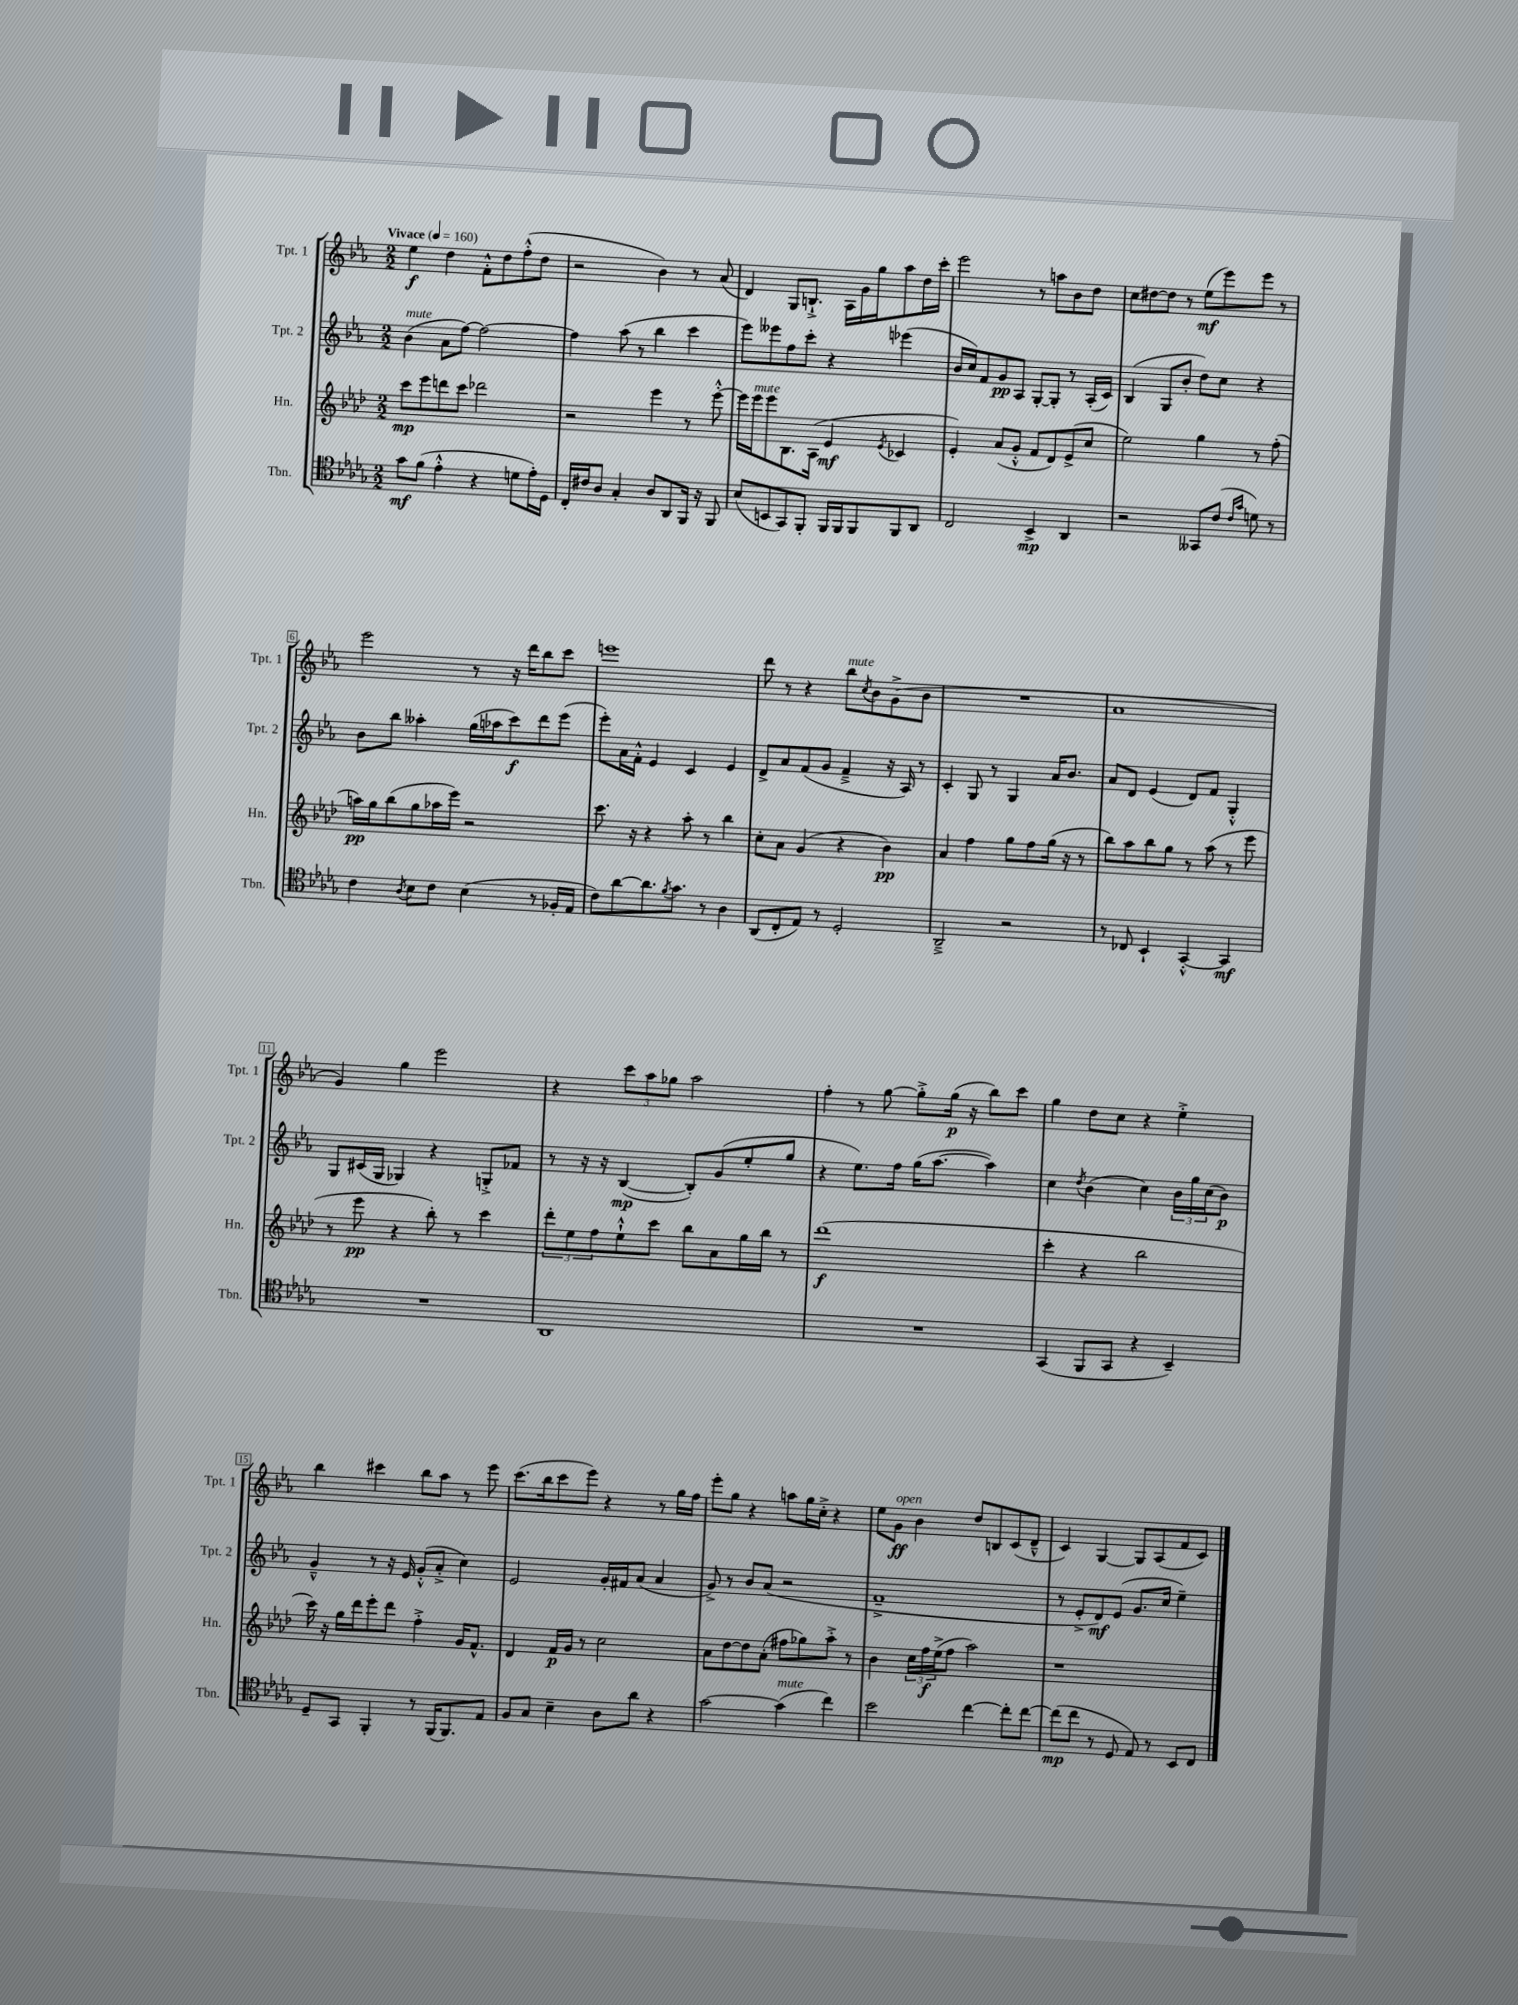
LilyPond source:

<<
\new StaffGroup <<
\new Staff = "s0" \with { instrumentName = "Tpt. 1" shortInstrumentName = "Tpt. 1" } {
    \clef treble \key ees \major \numericTimeSignature \time 2/2 \tempo "Vivace" 4 = 160
    ees''4\f d''4 f'8-.-^ d''8 f''8-.-^( d''8 |
    r2 bes'4) r8 aes'8( |
    d'4) g8 b8.-!-> aes16 g'16 g''16 aes''8 d''16 c'''16-. |
    ees'''2 r8 a''8 bes'8 d''8 |
    c''8 dis''8~ dis''8 r8 ees''8\mf( ees'''8) ees'''8 r8 |
    ees'''2 r8 r16 d'''16 bes''8 c'''8 |
    e'''1 |
    d'''8 r8 r4 bes''8^\markup { \italic "mute" } \acciaccatura { c''8 } bes'8 g'8->( bes'8 |
    R1 |
    aes'1 |
    g'4) g''4 ees'''2 |
    r4 \tuplet 3/2 { c'''8 aes''8 ges''8 } aes''2 |
    f''4-. r8 g''8~ g''8-.-> g''16\p( r16 bes''8) c'''8 |
    g''4 d''8 c''8 r4 ees''4-.-> |
    bes''4 cis'''4 bes''8 aes''8 r8 ees'''8 |
    c'''8.( bes''16 c'''8 ees'''8) r4 r8 g''16 f''16 |
    ees'''8-. g''8 r4 a''8 g''16 c''16-.-> r4 |
    ees''8 g'8\ff^\markup { \italic "open" } bes'4 d''8 b8 c'8( d'8---^ |
    c'4) g4~ g8 aes8( f'8 c'8) \bar "|." |
}
\new Staff = "s1" \with { instrumentName = "Tpt. 2" shortInstrumentName = "Tpt. 2" } {
    \clef treble \key ees \major \numericTimeSignature \time 2/2
    bes'4^\markup { \italic "mute" }( aes'8 f''8~) f''2~ |
    f''4 aes''8( r8 bes''4 c'''4 |
    ees'''8) eeses'''8 f''8 c'''8-. r4 ees'''4( |
    bes'16 c''16) f'8 g'8\pp aes8 g8~-. g8-. r8 aes16-.( c'16) |
    bes4( g8 bes'8-. d''8) c''8 r4 |
    bes'8 bes''8 aeses''4-. g''16( aes''16 c'''8\f) d'''8 ees'''8( |
    ees'''8-.) aes'16 f'16-.-^ ees'4 c'4 ees'4 |
    d'8-> aes'8 f'8( g'8 f'4---> r16 aes16) r8 |
    c'4-. g8 r8 g4 aes'16 bes'8. |
    aes'8 d'8 ees'4( d'8) f'8 g4-.-^ |
    g8 cis'16( g16 ges4) r4 g8-.-> fes'8 |
    r8 r16 r16 bes4~\mp( bes8-.) g'8( ees''8-. g''8 |
    r4 ees''8.) f''16 g''16( aes''8.~ aes''4) |
    c''4 \acciaccatura { d''8 } bes'4( c''4) \tuplet 3/2 { bes'16 g''16 c''16( } bes'8\p) |
    g'4---^ r8 r16 ees'16 g'8-.-^( aes'8-.-> c''4) |
    ees'2 g'16-. fis'16 aes'8( aes'4 |
    g'8->) r8 bes'8 aes'8( r2 |
    f'1---> |
    r8 ees'8-.-> d'8\mf) ees'8( g'8. c''16 ees''4--) \bar "|." |
}
\new Staff = "s2" \with { instrumentName = "Hn." shortInstrumentName = "Hn." } {
    \clef treble \key aes \major \numericTimeSignature \time 2/2
    c'''8\mp ees'''8 d'''8 c'''8 des'''2 |
    r2 ees'''4 r8 ees'''8~-.-^ |
    ees'''16 ees'''16^\markup { \italic "mute" } ees'''8 bes8. aes16( ees'4\mf \acciaccatura { ees'8 } ces'4 |
    ees'4-.) aes'8( g'8-.-^ f'8 des'8) ees'8->( c''8 |
    ees''2) g''4 r8 f''8-.( |
    a''16\pp) g''16 bes''8( g''8 aes''16 ees'''16) r2 |
    c'''8. r16 r4 aes''8-. r8 bes''4 |
    c''8-. aes'8 g'4( r4 bes'4\pp) |
    aes'4 f''4 g''8 f''8 g''16( r16 r8 |
    bes''8) aes''8 bes''8 g''8 r8 aes''8( r8 ees'''8 |
    r8 ees'''8\pp r4 bes''8-.) r8 c'''4 |
    \tuplet 3/2 { des'''8-. ees''8 f''8 } ees''8-!-^ c'''8 bes''8 aes'8 g''16 bes''16 r8 |
    des'''1\f( |
    c'''4-. r4 bes''2 |
    c'''16) r16 g''16 des'''16 ees'''8-. des'''8 f''4-.-> g'16 f'8.-^ |
    des'4 f'16\p g'16 r8 c''2 |
    aes'8 des''8~ des''8 aes'8-.( fis''8 ges''8) aes''8-.-> r8 |
    bes'4 \tuplet 3/2 { c''16 f''16\f ees''16->( } f''8 aes''2) |
    r1 \bar "|." |
}
\new Staff = "s3" \with { instrumentName = "Tbn." shortInstrumentName = "Tbn." } {
    \clef tenor \key des \major \numericTimeSignature \time 2/2
    ges'8\mf f'8( ees'4-.-^ r4 d'8 ees'16-.) des16 |
    c16-. cis'16 aes8 ges4-. aes8 aes,8 f,16 r16 f,8 |
    bes8( b,8 ges,8) f,8-. f,16 f,16 f,8 f,8 aes,8 |
    c2 bes,4->\mp aes,4 |
    r2 geses,8 c'8( \grace { c'16 ges'16 } d'8) r8 |
    c'4 \acciaccatura { aes8 } bes8 c'8 bes4( r8 fes16-. ees16 |
    c'8) aes'8~ aes'8. \acciaccatura { f'8 } ges'8. r8 aes4 |
    aes,8( c8-. ees8) r8 des2-. |
    aes,2---> r2 |
    r8 ces8 bes,4-! ges,4~-.-^ ges,4\mf |
    R1 |
    aes,1 |
    R1 |
    ges,4( f,8 ges,8 r4 bes,4--) |
    des8-- ges,8 f,4-. r8 f,16( f,8.) ees8 |
    f8 ges8 bes4-- aes8 aes'8 r4 |
    ges'2~ ges'4^\markup { \italic "mute" }( c''4) |
    bes'2 c''4~ c''8-. c''8~ |
    c''8\mp( c''8 r8 des8 ees8) r8 bes,8 c8 \bar "|." |
}
>>
>>
